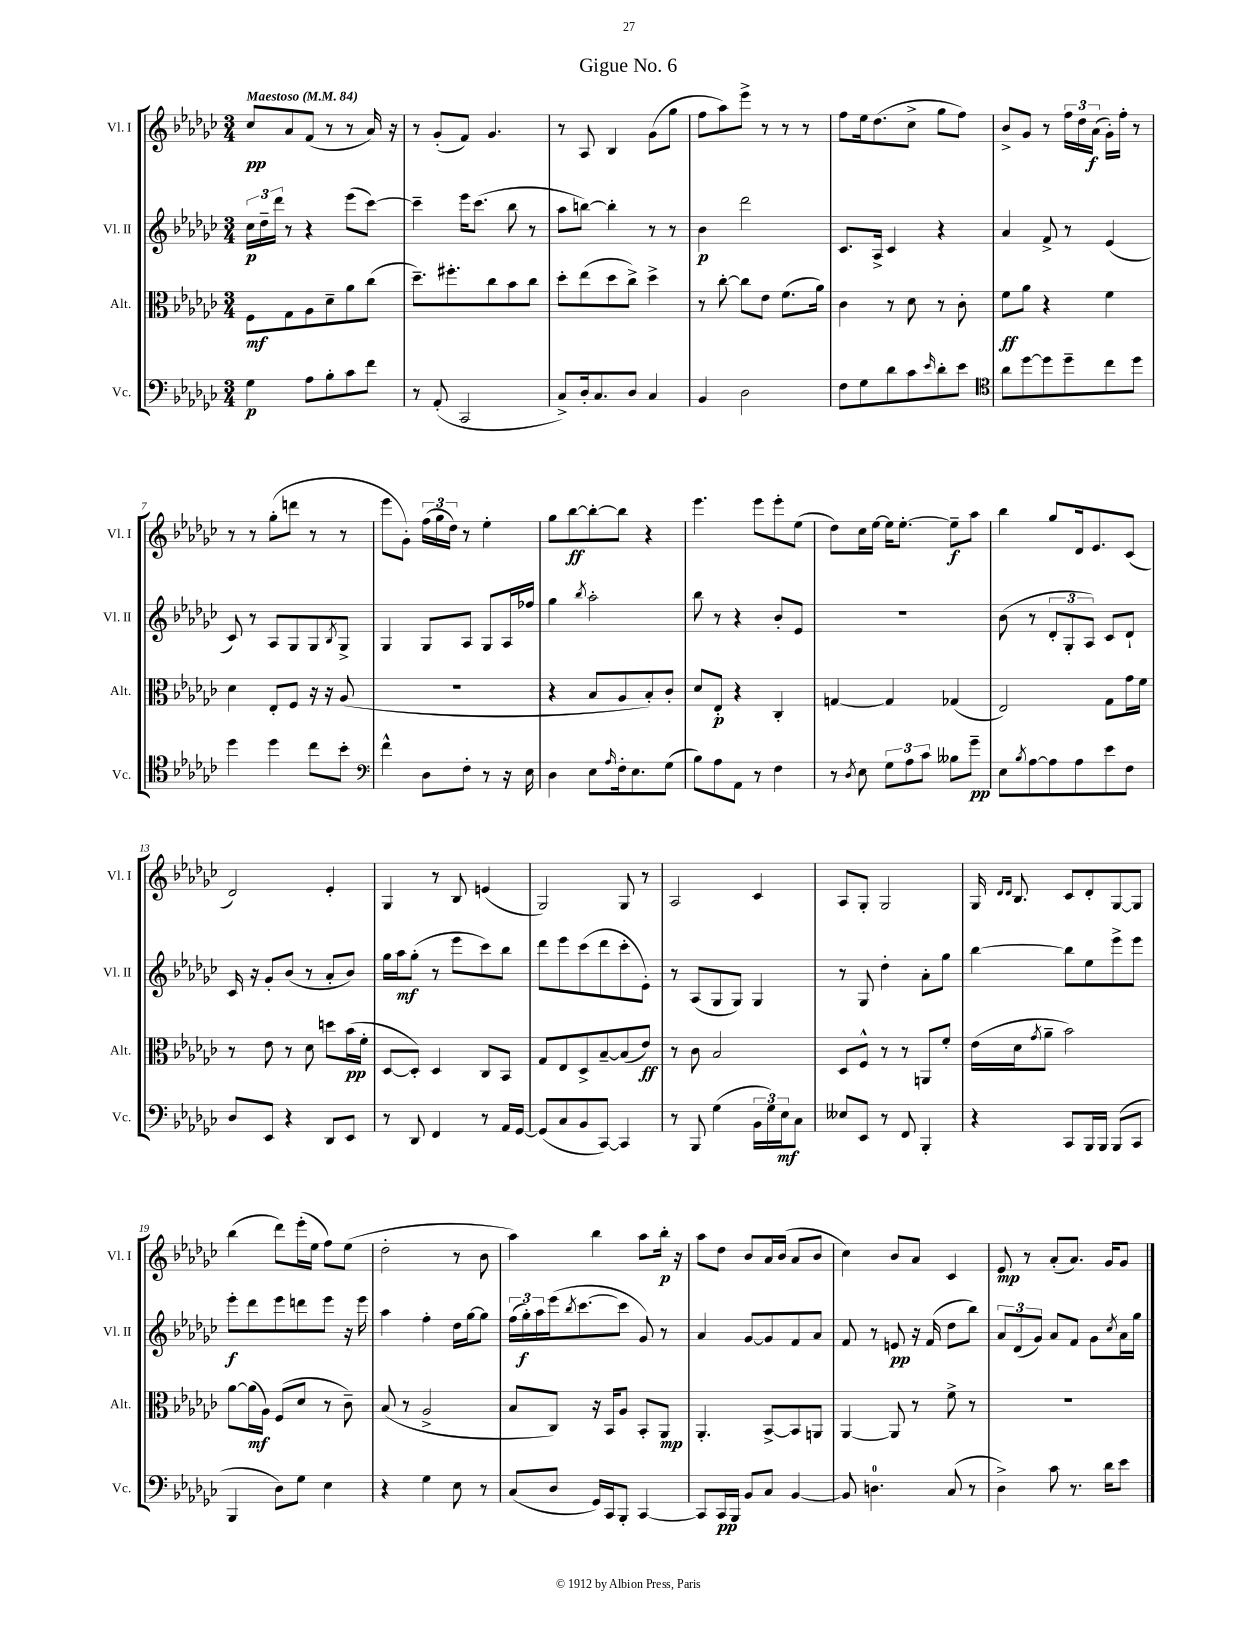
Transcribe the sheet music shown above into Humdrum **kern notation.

**kern	**kern	**kern	**kern
*staff4	*staff3	*staff2	*staff1
*clefF4	*clefC3	*clefG2	*clefG2
*k[b-e-a-d-g-c-]	*k[b-e-a-d-g-c-]	*k[b-e-a-d-g-c-]	*k[b-e-a-d-g-c-]
*M3/4	*M3/4	*M3/4	*M3/4
*MM84	*MM84	*MM84	*MM84
4G-\	8F\L	24cc-\LL	8cc-/L
.	.	24dd-~\	.
.	.	24ddd-\JJ	.
.	8G-\	8r	8a-/
8A-\L	8A-\	4r	(8f/J
8B-'\	8d-~\	.	8r
8c-\	8a-\	(8eee-\L	8r
8f\J	(8cc-\J	[8ccc-\J)	16a-/)
.	.	.	16r
=	=	=	=
8r	8.dd-~\L)	4ccc-~\]	8r
(8AA-'/	.	.	(8g-'/L
.	8.ff#'\	.	.
2CC-/	.	16eee-\LK	8f/J)
.	.	(8.ccc-\J	.
.	8cc-\	.	4.g-/
.	8b-\	8bb-\	.
.	8cc-\J	8r	.
=	=	=	=
8C-^/L)	8dd-'\L	8aa-\L	8r
16D-'/k	(8ee-\	[8bb\J)	8A-/
8.C-/	.	.	.
.	8dd-\	4bb'\]	4B-/
8D-/J	8cc-^\J)	.	.
4C-/	4dd-^\	8r	(8g-\L
.	.	8r	8gg-\J
=	=	=	=
4BB-/	8r	4b-\	8ff\L
.	[8cc-'\	.	8aa-\)
2D-\	8cc-\]L	2ddd-\	8eee-^\J
.	8e-\J	.	8r
.	(8.f\L	.	8r
.	.	.	8r
.	16a-\Jk)	.	.
=	=	=	=
8F\L	4c-\	8.c-/L	8ff\L
8G-\	.	.	16ee-\k
.	.	16A-^/Jk	(8.dd-\
8d-\	8r	4c-/	.
8c-\	8d-\	.	8cc-^\J
16qqe-/	.	.	.
8d-'\	8r	4r	8gg-\L
8e-\J	8c-'\	.	8ff\J)
=	=	=	=
*clefC4	*	*	*
8a-\L	8f\L	4a-/	8b-^/L
[8dd-\	8a-\J	.	8g-/J
8dd-\]	4r	8f^/	8r
8dd-~\	.	8r	24ff\LL
.	.	.	24dd-\
.	.	.	(24a-\JJ
8cc-\	4f\	(4e-/	16g-'\LL)
.	.	.	16ff'\JJ
8dd-\J	.	.	8r
=	=	=	=
4dd-\	4d-\	8c-/)	8r
.	.	8r	8r
4dd-\	8E-'/L	8A-/L	(8gg-'\L
.	8F/J	8G-/	8ddd\J
8cc-\L	16r	8G-/	8r
.	16r	.	.
.	.	8qB-/	.
8b-'\J	(8A-/	8G-^/J	8r
=	=	=	=
*clefF4	*	*	*
4f^^\	2.r	4G-/	8eee-\L
.	.	.	8g-'\J)
8D-\L	.	8G-/L	(24ff\LL
.	.	.	24gg-\
.	.	.	24dd-\JJ)
8F'\J	.	8A-/J	8r
8r	.	8G-/L	4ee-'\
16r	.	16A-/L	.
16E-\	.	16ff-/JJ	.
=	=	=	=
4D-\	4r	4gg-\	8gg-\L
.	.	.	[8bb-\
.	.	8qbb-/	.
8E-\L	8B-/L	2aa-'\	8bb-'\_
16qqA-/	.	.	.
16F'\k	8A-/	.	8bb-\]J
8.E-\	.	.	.
.	8B-'/)	.	4r
(8G-\J	8c-'/J	.	.
=	=	=	=
8B-\L)	8d-/L	8bb-\	4.eee-\
8A-\	8E-'/J	8r	.
8AA-\J	4r	4r	.
8r	.	.	8eee-\L
4F\	4C-'/	8b-'/L	8eee-'\
.	.	8e-/J	(8ee-\J
=	=	=	=
8r	[4G/	2.r	8dd-\L)
8qD-/	.	.	.
8E-\	.	.	16cc-\L
.	.	.	[16ee-\JJ
12G-\L	4G/]	.	16ee-\]LK
.	.	.	[8.ee-'\J
12A-\	.	.	.
12c-\J	.	.	.
8B--\L	(4G-/	.	8ee-~\]L
8g-~\J	.	.	8aa-\J
=	=	=	=
8E-\L	2E-/)	(8b-\	4bb-\
8qB-/	.	.	.
[8A-\	.	8r	.
8A-\]	.	12d-'/L	8gg-/L
.	.	12G-'/	.
8A-\	.	.	16d-/k
.	.	12A-/J)	.
.	.	.	8.e-/
8e-\	8G-\L	8c-/L	.
8F\J	16g-\L	8d-`/J	(8c-/J
.	16f\JJ	.	.
=	=	=	=
8D-/L	8r	16c-/	2d-/)
.	.	16r	.
8EE-/J	8e-\	8g-'/L	.
4r	8r	(8b-/J	.
.	8d-\	8r	.
8DD-/L	8dd\L	8a-'/L	4e-'/
8EE-/J	(16b-\L	8b-/J)	.
.	16f'\JJ	.	.
=	=	=	=
8r	[8D-/L	16gg-\LL	4G-/
.	.	16aa-\J	.
8DD-/	8D-'/]J)	(8gg-'\J	.
4FF/	4D-/	8r	8r
.	.	8eee-\L	8B-/
8r	8C-/L	8ccc-\)	(4e/
16AA-/LL	8BB-/J	8bb-\J	.
[16GG-/JJ	.	.	.
=	=	=	=
(8GG-/]L	8G-/L	8ddd-\L	2G-/)
8C-/	8E-/	8eee-\	.
8BB-/	8D-^/	(8ccc-\	.
[8CC-/J)	[8B-~/	8ddd-\	.
4CC-/]	(8B-/]	8ccc-'\	8G-/
.	8e-/J)	8e-'\J)	8r
=	=	=	=
8r	8r	8r	2A-/
8BBB-/	8c-\	(8A-/L	.
(4G-\	2B-/	8G-/	.
.	.	8G-/J)	.
24BB-\LL	.	4G-/	4c-/
24G-\)	.	.	.
24E-\J	.	.	.
8C-\J	.	.	.
=	=	=	=
8E--/L	8D-/L	8r	8A-/L
8EE-/J	8F^^/J	8G-/	8G-'/J
8r	8r	4dd-'\	2G-/
8FF/	8r	.	.
4BBB-'/	8AA/L	8a-'\L	.
.	8f'/J	8gg-\J	.
=	=	=	=
4r	(16e-\LL	[4bb-\	16G-/
.	.	.	16qqd-/LL
.	.	.	16qqd-/JJ
.	16d-\J	.	8.B-/
.	8qg-/	.	.
.	8a-~\J	.	.
8CC-/L	2b-\)	8bb-\]L	8c-/L
16BBB-/L	.	8ee-\	8d-'/
16BBB-/JJ	.	.	.
(8BBB-/L	.	8eee-^\	[8G-/
8CC-/J	.	8eee-\J	8G-/]J
=	=	=	=
4BBB-/	[8a-\L	8eee-'\L	(4bb-\
.	(16a-\]L	8ddd-\	.
.	16A-\JJ)	.	.
8D-\L)	(8F/L	8eee-\	8ddd-\L)
8G-\J	8d-/J	8ddd\	(16eee-'\L
.	.	.	16ee-\JJ
4E-\	8r	8eee-\J	8ff\L)
.	8c-~\)	16r	(8ee-\J
.	.	16eee-\	.
=	=	=	=
4r	(8B-/	4aa-\	2dd-'\
.	8r	.	.
4G-\	2A-^/	4ff'\	.
8E-\	.	16dd-\LL	8r
.	.	[16gg-\J	.
8r	.	8gg-\]J	8b-\
=	=	=	=
(8C-/L	8B-/L	(24ff\LL	4aa-\)
.	.	24gg-'\)	.
.	.	24aa-\	.
8D-/J	8C-/J)	(16eee-\J	.
.	.	8qbb-/	.
.	.	[8.ccc-\	.
16GG-/LL)	16r	.	4bb-\
16CC-/J	16BB-/LK	.	.
8BBB-'/J	8A-/J	8ccc-\]J	.
[4CC-/	8BB-'/L	8g-/)	8aa-\L
.	8AA-/J	8r	16bb-'\Jk
.	.	.	16r
=	=	=	=
8CC-/]L	4.AA-'/	4a-/	8aa-\L
16CC-/L	.	.	8dd-\J
16BBB-/JJ	.	.	.
8BB-/L	.	[8g-/L	8b-/L
8C-/J	[8BB-^/L	8g-/]	16a-/L
.	.	.	(16b-/JJ
[4BB-/	8BB-/]	8f/	8a-/L
.	8AA/J	8a-/J	8b-/J
=	=	=	=
8BB-/]	[4AA-/	8f/	4cc-\)
4.D\	.	8r	.
.	8AA-/]	8e/	8b-/L
.	8r	16r	8a-/J
.	.	(16f/	.
(8C-/	8f^\	8dd-\L	4c-/
8r	8r	8bb-\J)	.
=	=	=	=
4D-^\)	2.r	12a-/L	8e-/
.	.	(12d-/	.
.	.	.	8r
.	.	12g-/J)	.
8c-\	.	8a-/L	(8a-'/L
8.r	.	8f/J	8.a-/J)
.	.	8g-\L	.
16d-\LK	.	.	16g-/LK
.	.	8qcc-/	.
8e-\J	.	16a-\L	8g-/J
.	.	16gg-\JJ	.
==	==	==	==
*-	*-	*-	*-
